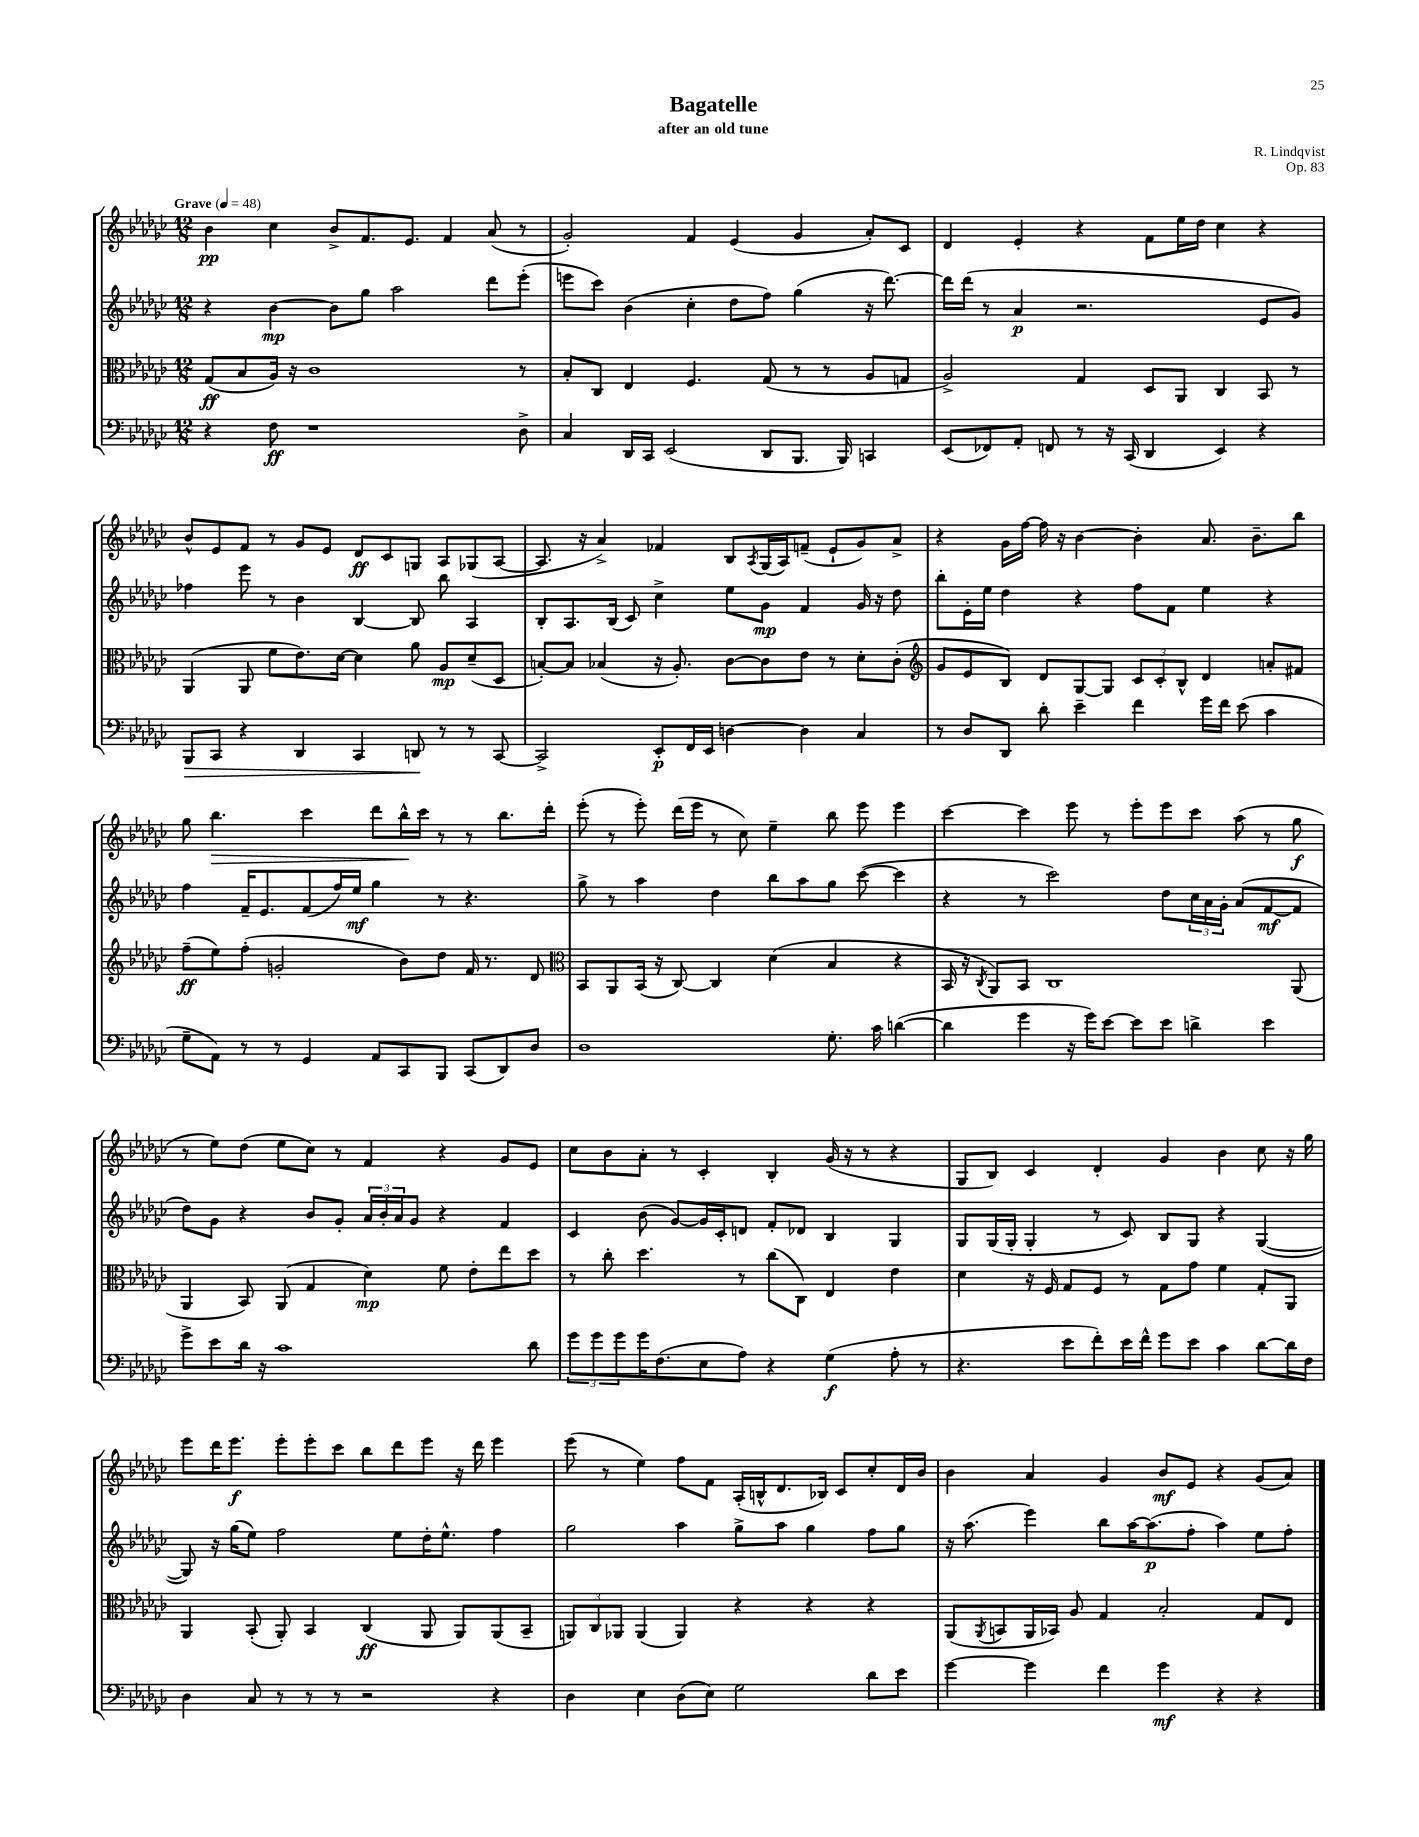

**kern	**kern	**kern	**kern
*staff4	*staff3	*staff2	*staff1
*clefF4	*clefC3	*clefG2	*clefG2
*k[b-e-a-d-g-c-]	*k[b-e-a-d-g-c-]	*k[b-e-a-d-g-c-]	*k[b-e-a-d-g-c-]
*M12/8	*M12/8	*M12/8	*M12/8
*MM48	*MM48	*MM48	*MM48
4r	(8G-/L	4r	4b-\
.	8B-/	.	.
8F\	16A-/Jk)	[4b-\	4cc-\
.	16r	.	.
1r	1c-	.	.
.	.	8b-\]L	8b-^/L
.	.	8gg-\J	8.f/
.	.	2aa-\	.
.	.	.	8.e-/J
.	.	.	4f/
.	.	8ddd-\L	(8a-/
8D-^\	8r	(8eee-'\J	8r
=	=	=	=
4C-/	8B-'/L	8eee\L	2g-'/)
.	8C-/J	8ccc-\J)	.
16DD-/LL	4E-/	(4b-\	.
16CC-/JJ	.	.	.
(2EE-/	.	.	.
.	4.F/	4cc-'\	4f/
.	.	8dd-\L	(4e-/
8DD-/L	(8G-/	8ff\J)	.
8.BBB-/J	8r	(4gg-\	4g-/
.	8r	.	.
16BBB-/)	.	.	.
4CC/	8A-/L	16r	8a-'/L)
.	.	[8.ddd-\)	.
.	8G/J	.	8c-/J
=	=	=	=
(8EE-/L	2A-^/)	16ddd-\]LL	4d-/
.	.	(16ddd-\JJ	.
8FF-/)	.	8r	.
8AA-'/J	.	4a-/	4e-'/
8FF/	.	.	.
8r	4G-/	2.r	4r
16r	.	.	.
(16CC-/	.	.	.
4DD-/	8D-/L	.	8f\L
.	8AA-/J	.	16ee-\L
.	.	.	16dd-\JJ
4EE-/)	4C-/	.	4cc-\
4r	8BB-/	8e-/L	4r
.	8r	8g-/J)	.
=	=	=	=
8BBB-/L	(4AA-/	4ff-\	8b-^^/L
8CC-/J	.	.	8e-/
4r	8AA-/	8eee-\	8f/J
.	8f\L	8r	8r
4DD-/	8.e-\)	4b-\	8g-/L
.	.	.	8e-/J
.	[16d-\Jk	.	.
4CC-/	4d-\]	[4B-/	8d-/L
.	.	.	8c-/
8DD/	8a-\	8B-/]	8G/J
8r	8A-/L	8bb-\	8A-/L
8r	(8d-~/	4A-/	(8G-/
[8CC-/	8D-/J	.	[8A-/J
=	=	=	=
2CC-^/]	[8B'/L)	8B-'/L	8.A-/]
.	8B/]J	8.A-/	.
.	.	.	16r
.	(4B-/	.	4a-^/)
.	.	(16B-/Jk	.
.	.	8c-/)	.
8EE-'/L	16r	4cc-^\	4f-/
.	8.A-'/)	.	.
16FF/L	.	.	.
16EE-/JJ	.	.	.
[4D\	[8c-\L	8ee-\L	8B-/L
.	.	.	8qA-/
.	8c-\]	8g-\J	(16G-/L
.	.	.	16A-/J)
4D\]	8e-\J	4f/	(8f~/J
.	8r	.	8e-`/L
4C-/	8d-'\L	16g-/	8g-/)
.	.	16r	.
.	(8c-'\J	8dd-\	8a-^/J
=	=	=	=
*	*clefG2	*	*
8r	8g-/L	8bb-'\L	4r
8D-/L	8e-/	16e-'\L	.
.	.	16ee-\JJ	.
8DD-/J	8B-/J)	4dd-\	16g-\LL
.	.	.	[16ff\JJ
8d-'\	8d-/L	.	16ff\]
.	.	.	16r
4e-~\	[8G-/	4r	[4b-\
.	8G-/]J	.	.
4f\	12c-/L	8ff\L	4b-'\]
.	12c-'/	.	.
.	.	8f\J	.
.	12B-^^/J	.	.
16g-\LL	4d-/	4ee-\	8.a-/
16f\JJ	.	.	.
(8e-\	.	.	.
.	.	.	8.b-~\L
4c-\	8a'/L	4r	.
.	8f#/J	.	8bb-\J
=	=	=	=
8G-~\L	(8ff~\L	4ff\	8gg-\
8AA-\J)	8ee-\)	.	4.bb-\
8r	(8ff'\J	16f~/LK	.
.	.	8.e-/	.
8r	2g'/	.	.
4GG-/	.	(8f/	4ccc-\
.	.	16ff/L)	.
.	.	16ee-/JJ	.
8AA-/L	.	4gg-\	8ddd-\L
8CC-/	8b-\L)	.	16bb-^^\L
.	.	.	16ccc-\JJ
8BBB-/J	8dd-\J	8r	8r
(8CC-/L	16f/	4.r	8r
.	8.r	.	.
8DD-/)	.	.	8.bb-\L
8D-/J	8d-/	.	.
.	.	.	16ddd-'\Jk
=	=	=	=
*	*clefC3	*	*
1D-	8BB-/L	8gg-^\	(8eee-'\
.	8AA-/	8r	8r
.	(16BB-/Jk	4aa-\	8eee-'\)
.	16r	.	.
.	[8C-/)	.	(16ddd-\LL
.	.	.	16eee-\JJ
.	4C-/]	4dd-\	8r
.	.	.	8cc-\)
.	(4d-\	8bb-\L	4ee-~\
.	.	8aa-\	.
8.G-'\	4B-/	8gg-\J	8bb-\
.	.	([8ccc-\	8eee-\
16c-\	.	.	.
([4d\	4r	4ccc-\]	4eee-\
=	=	=	=
4d\]	16BB-/	4r	[4ccc-\
.	16r	.	.
.	8qC-/	.	.
.	8AA-/L)	.	.
4g-\	8BB-/J	8r	4ccc-\]
.	1C-	2ccc-\)	.
16r	.	.	8eee-\
16g-\LK)	.	.	.
[8e-\J	.	.	8r
8e-\]L	.	.	8eee-'\L
8e-\J	.	8dd-\L	8eee-\
4d^\	.	24cc-\L	8ccc-\J
.	.	24a-\	.
.	.	24g-'\JJ	.
.	.	(8a-/L	(8aa-\
4e-\	.	[8f/	8r
.	(8AA-/	8f/]J	8gg-\
=	=	=	=
8g-^\L	4AA-/	8dd-\L)	8r
8e-\	.	8g-\J	8ee-\L)
16d-\Jk	8BB-/)	4r	(8dd-\J
16r	.	.	.
1c-	(8AA-/	.	8ee-\L
.	4G-/	8b-/L	8cc-\J)
.	.	8g-'/J	8r
.	4d-\)	24a-/LL	4f/
.	.	24b-'/	.
.	.	24a-/J	.
.	.	8g-/J	.
.	8f\	4r	4r
.	8e-'\L	.	.
.	8ee-\	4f/	8g-/L
8d-\	8dd-\J	.	8e-/J
=	=	=	=
12g-\L	8r	4c-/	8cc-\L
12g-\	.	.	.
.	8cc-'\	.	8b-\
12g-\	.	.	.
16g-\K	4.dd-\	(8b-\	8a-'\J
(8.F\	.	.	.
.	.	[8g-/L)	8r
8E-\	.	16g-/]L	4c-'/
.	.	16c-'/J	.
8A-\J)	8r	8d/J	.
4r	(8cc-\L	8f'/L	4B-'/
.	8C-\J)	8d-/J	.
(4G-\	4E-/	4B-/	(16g-/
.	.	.	16r
.	.	.	8r
8A-'\	4e-\	4G-/	4r
8r	.	.	.
=	=	=	=
4.r	4d-\	8G-/L	8G-/L
.	.	(16G-/L	8B-/J)
.	.	16G-'/JJ	.
.	16r	4G-'/	4c-/
.	16F/	.	.
8e-\L	8G-/L	.	.
8f'\)	8F/J	8r	4d-'/
16e-\L	8r	8c-/)	.
16f^^\JJ	.	.	.
8g-\L	8G-\L	8B-/L	4g-/
8e-\J	8g-\J	8G-/J	.
4c-\	4f\	4r	4b-\
[8d-\L	8G-'/L	([4G-/	8cc-\
16d-\]L	8AA-/J	.	16r
16F\JJ	.	.	16gg-\
=	=	=	=
4D-\	4AA-/	8G-/])	8eee-\L
.	.	16r	16ddd-\K
.	.	(16gg-\LK	8.eee-\J
8C-/	(8BB-'/	8ee-\J)	.
8r	8AA-'/)	2ff\	8eee-'\L
8r	4BB-/	.	8eee-'\
8r	.	.	8ccc-\J
2r	(4C-/	.	8bb-\L
.	.	8ee-\L	8ddd-\
.	8AA-/	16dd-'\K	8eee-\J
.	.	8.ee-^^\J	.
.	8AA-/L)	.	16r
.	.	.	16ddd-\
4r	(8AA-/	4ff\	4eee-\
.	8BB-~/J	.	.
=	=	=	=
4D-\	12AA/L)	2gg-\	(8eee-\
.	12C-/	.	.
.	.	.	8r
.	12AA-/J	.	.
4E-\	(4AA-/	.	4ee-\)
(8D-\L	4AA-/)	4aa-\	8ff\L
8E-\J)	.	.	8f\J
2G-\	4r	8gg-^\L	(16A-'/LL
.	.	.	16B^^/J
.	.	8aa-\J	8.d-/
.	4r	4gg-\	.
.	.	.	16B-/Jk)
.	.	.	8c-/L
8d-\L	4r	8ff\L	8cc-'/
8e-\J	.	8gg-\J	16d-/L
.	.	.	16b-/JJ
=	=	=	=
[4g-\	(8AA-/L	16r	4b-\
.	.	(8.aa-\	.
.	8qAA-/	.	.
.	8BB/	.	.
4g-\]	16AA-/L	4eee-\)	4a-/
.	16BB-/JJ)	.	.
.	8A-/	.	.
4f\	4G-/	8bb-\L	4g-/
.	.	[16aa-\K	.
.	.	(8.aa-\]	.
4g-\	2B-'/	.	8b-/L
.	.	8ff'\J	8e-/J
4r	.	4aa-\)	4r
4r	8G-/L	8ee-\L	(8g-/L
.	8E-/J	8ff'\J	8a-/J)
==	==	==	==
*-	*-	*-	*-
